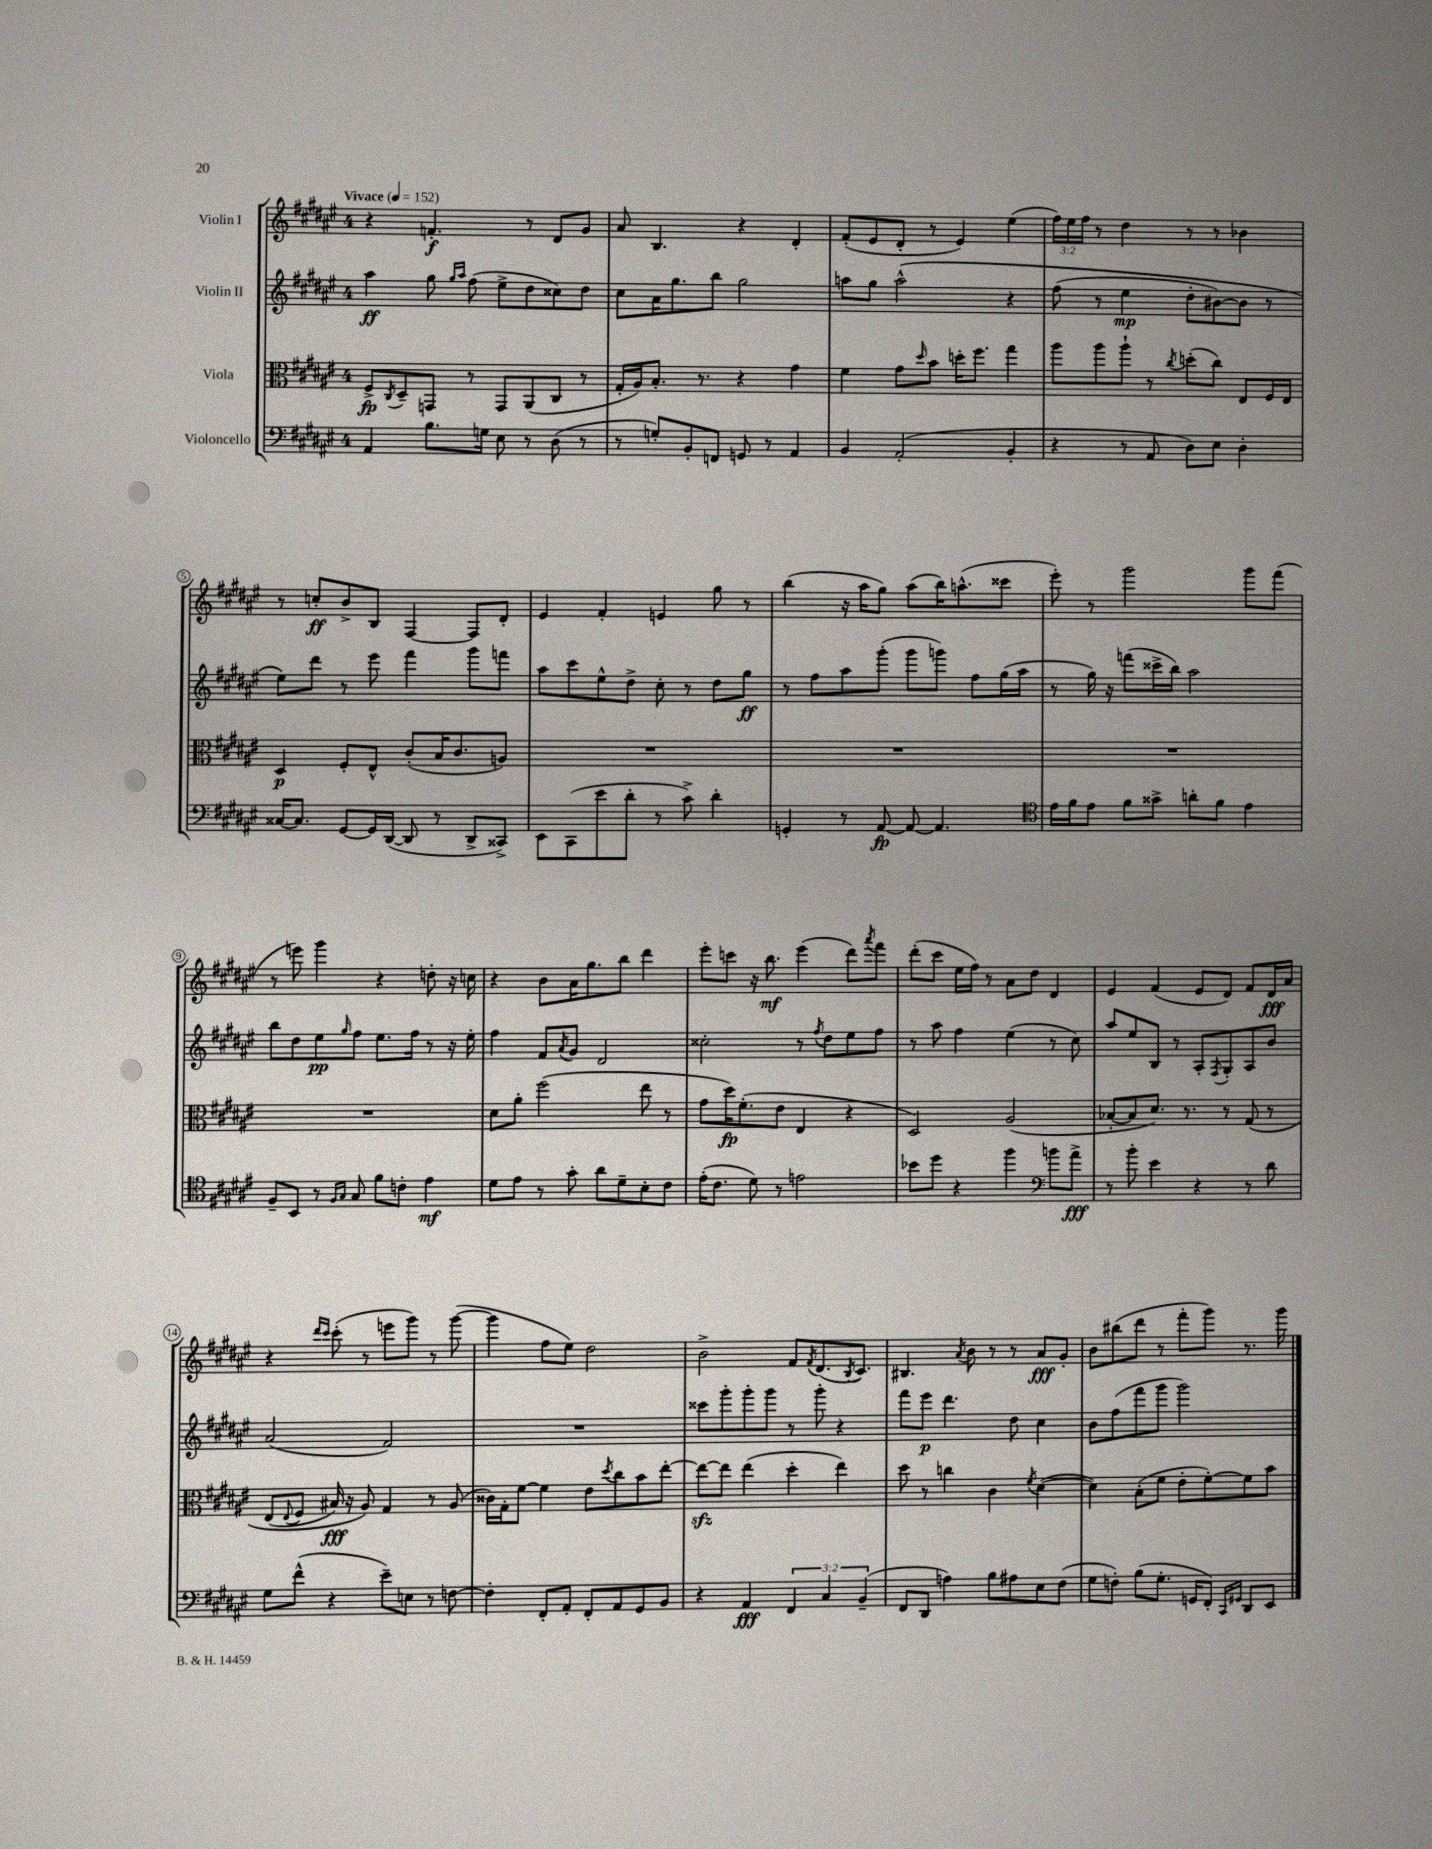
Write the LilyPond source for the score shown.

<<
\new StaffGroup <<
\new Staff = "s0" \with { instrumentName = "Violin I" } {
    \clef treble \key fis \major \once \override Staff.TimeSignature.style = #'single-digit \time 4/4 \override Staff.TupletNumber.text = #tuplet-number::calc-fraction-text \tempo "Vivace" 4 = 152
    r4 f'4.-.\f r8 dis'8 gis'8 |
    ais'8 b4. r4 dis'4-. |
    fis'8-.( eis'8 dis'8-. r8 eis'4) eis''4( |
    \tuplet 3/2 { fis''16) eis''16 fis''16 } r8 dis''4 r8 r8 bes'4 |
    r8 c''8-.\ff b'8-> b8 fis4~ fis8 dis'8-. |
    eis'4 fis'4-. e'4 gis''8 r8 |
    b''4( r16 ais''16 gis''8) ais''8( b''16) a''8.-^( cisis'''8 |
    eis'''8-.) r8 gis'''2 gis'''8 fis'''8( |
    r8 e'''8) gis'''4 r4 d''8-. r16 c''16 |
    r4 b'8 ais'16 gis''8. b''8 dis'''4 |
    eis'''8-. c'''8 r16 b''8.\mf eis'''4( dis'''8) \acciaccatura { ais'''8 } fis'''8 |
    dis'''8-.( cis'''8 eis''16 fis''16) r8 ais'8 dis''8 dis'4 |
    eis'4 fis'4( eis'8 dis'8) fis'8 dis'16\fff ais'16 |
    r4 \grace { dis'''16 cis'''16 } cis'''8-.( r8 e'''8 gis'''8) r8 gis'''8~( |
    gis'''4 fis''8 eis''8) dis''2 |
    b'2-> fis'8 \acciaccatura { fis'8 } dis'8.( \acciaccatura { b8 } cis'8.) |
    bis4. \acciaccatura { ais'8 } b'8 r8 r8 ais'8\fff gis'8-. |
    b'8 bis''8( dis'''8 r8 fis'''8-. gis'''8) r8. gis'''16 \bar "|." |
}
\new Staff = "s1" \with { instrumentName = "Violin II" } {
    \clef treble \key fis \major \once \override Staff.TimeSignature.style = #'single-digit \time 4/4
    ais''4\ff gis''8 \grace { gis''16 ais''16 } fis''8( eis''8-> dis''8 cisis''8) dis''8 |
    cis''8 ais'16 gis''8. b''8 gis''2 |
    a''8 gis''8 a''2-^\( r4 |
    fis''8( r8 eis''4\mp dis''8-. bis'8~) bis'8 r8 |
    eis''8\) dis'''8 r8 eis'''8 fis'''4 gis'''8 f'''8 |
    ais''8 cis'''8 eis''8-^ dis''8-> cis''8-. r8 dis''8 gis''8\ff |
    r8 fis''8 ais''8 gis'''8-.( gis'''8 g'''8) fis''8 gis''16( ais''16 |
    r8 gis''16) r16 f'''8( cisis'''16-> b''16) ais''2 |
    b''8 dis''8 eis''8\pp \grace { gis''16 } fis''8 eis''8. fis''16 r8 r16 eis''16-. |
    fis''4 fis'8 \acciaccatura { ais'8 } gis'8 dis'2 |
    cisis''2-. r8 \acciaccatura { fis''8 } dis''8 eis''8 fis''8 |
    r8 ais''8 fis''4 eis''4( r8 cis''8) |
    ais''8 eis''8 b8 r8 ais8-. \acciaccatura { fis8 } gis8-. ais8 b'8 |
    ais'2( fis'2) |
    R1 |
    cisis'''8 gis'''8-. gis'''8-. gis'''8 r8 gis'''8-. r4 |
    fis'''8 eis'''8\p dis'''4. dis''8 cis''4 |
    b'8 fis''8( fis'''8 gis'''8 gis'''2) \bar "|." |
}
\new Staff = "s2" \with { instrumentName = "Viola" } {
    \clef alto \key fis \major \once \override Staff.TimeSignature.style = #'single-digit \time 4/4
    fis8->\fp \acciaccatura { cis8 } dis8-- g,8 r8 g,8 ais,8( cis8 r8 |
    gis16-. ais16) b8.-. r8. r4 gis'4 |
    fis'4 gis'8 \grace { dis''16 } b'8 d''16-. fis''8. gis''4 |
    ais''8 ais''8 ais''8-! r8 \acciaccatura { cis''8 } d''8-.( cis''8) eis8 fis16 eis16 |
    dis4\p fis8-. eis8-^ cis'8-.( b16 cis'8. a8) |
    R1 |
    R1 |
    R1 |
    R1 |
    dis'8 ais'8-. fis''2( eis''8 r8 |
    gis'8 dis''16\fp) fis'8.-.( eis'8 eis4 r4 |
    dis2) ais2( |
    bes8~-. bes8 dis'8.) r8. r8 gis8\( r8 |
    eis8( \appoggiatura { eis8 } fis8 bis16\fff) r16 ais8\) gis4 r8 ais8( |
    cisis'16) gis16-. fis'8~ fis'4 eis'8 \acciaccatura { dis''8 } cis''8 b'8 eis''8~-. |
    eis''8~\sfz eis''8 eis''4( dis''4-. eis''4) |
    dis''8 r8 c''4 cis'4 \acciaccatura { fis'8 } dis'4~( |
    dis'4) b8-.( fis'8 eis'8-. fis'8~-.) fis'8 b'8 \bar "|." |
}
\new Staff = "s3" \with { instrumentName = "Violoncello" } {
    \clef bass \key fis \major \once \override Staff.TimeSignature.style = #'single-digit \time 4/4 \override Staff.TupletNumber.text = #tuplet-number::calc-fraction-text
    ais,4 b8. g16 eis8 r8 dis8( r8 |
    r8 g8-.) b,8-. f,8 g,8 r8 ais,4 |
    b,4 ais,2-.( b,4-. |
    r4 r8 ais,8 dis8) eis8 dis4-. |
    cisis16~ cisis8. gis,8~ gis,16 dis,16~( dis,8 r8 dis,8-> cisis,8->) |
    eis,8 cis,8( eis'8 dis'8-. r8 cis'8->) dis'4-. |
    g,4-. r8 ais,8~\fp ais,8~ ais,4. |
    \clef tenor eis'16 fis'16 eis'8 fis'8 gisis'8-> a'8-. fis'8 eis'4 |
    fis8-- b,8 r8 \grace { fis16 gis16 } gis8 fis'8 c'8-. eis'4\mf |
    dis'8 eis'8 r8 gis'8-. ais'8 dis'8-- b8-. cis'8 |
    eis'16-.( cis'8. dis'8) r8 e'2 |
    bes'8 dis''8 r4 fis''4 \clef bass b'8 ais'8->\fff |
    r8 b'8-. eis'4 r4 r8 dis'8 |
    gis8 fis'8-^( r4 eis'8--) e8 r8 f8~ |
    f4-. fis,8-. ais,8-. fis,8-. ais,8 gis,8 b,8 |
    r4 ais,4\fff \tuplet 3/2 { fis,4 cis4 b,4--( } |
    fis,8 dis,8 a4) b8 ais8 eis8 fis8( |
    gis8 f8-.) b8( gis8.-. g,16 fis,8-.) \grace { cis,16 gis,16 } dis,8 eis,8 \bar "|." |
}
>>
>>
\layout { \context { \Score \override BarNumber.stencil = #(make-stencil-circler 0.1 0.3 ly:text-interface::print) } }
